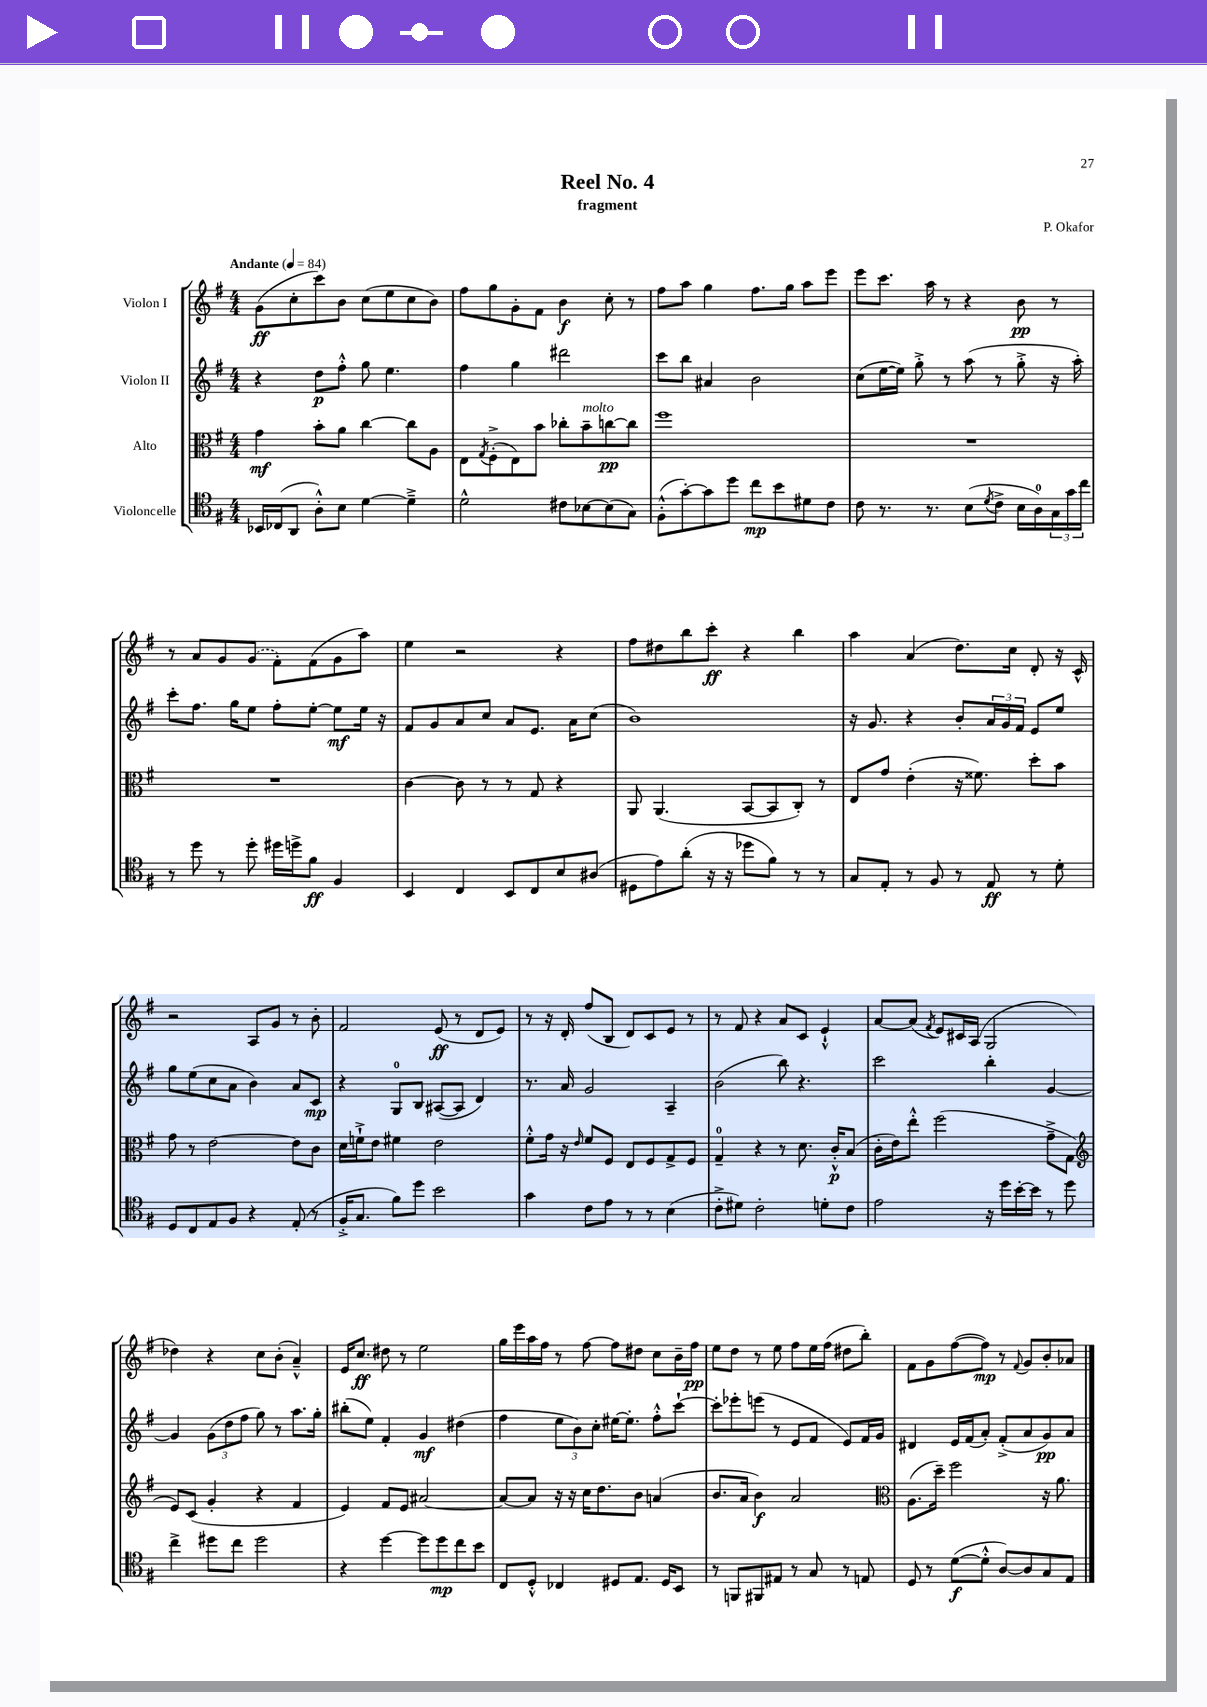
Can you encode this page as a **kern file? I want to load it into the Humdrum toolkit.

**kern	**dynam	**kern	**dynam	**kern	**dynam	**kern	**dynam
*part4	*part4	*part3	*part3	*part2	*part2	*part1	*part1
*staff4	*staff4	*staff3	*staff3	*staff2	*staff2	*staff1	*staff1
*I"Violoncelle	*	*I"Alto	*	*I"Violon II	*	*I"Violon I	*
*clefC4	*	*clefC3	*	*clefG2	*	*clefG2	*
*k[f#]	*	*k[f#]	*	*k[f#]	*	*k[f#]	*
*M4/4	*	*M4/4	*	*M4/4	*	*M4/4	*
*MM84	*	*MM84	*	*MM84	*	*MM84	*
=1	=1	=1	=1	=1	=1	=1	=1
!	!	!	!	!	!	!LO:TX:a:B:t=Andante	!
16BB-X/LL	.	4g\	mf	4r	.	(8g\L	ff
(16C-X/J	.	.	.	.	.	.	.
8AA/J	.	.	.	.	.	8cc'\	.
8A'^^\L)	.	8b'\L	.	8dd\L	p	8ccc\)	.
8B\J	.	8a\J	.	8ff#'^^\J	.	8b\J	.
[4d\	.	[4cc\	.	8gg\	.	(8cc\L	.
.	.	.	.	4.ee\	.	8ee\	.
4d~^\]	.	8cc\L]	.	.	.	8cc\	.
.	.	8A\J	.	.	.	8b\J)	.
=2	=2	=2	=2	=2	=2	=2	=2
2d^^\	.	8E\L	.	4ff#\	.	8ff#\L	.
.	.	8qG/	.	.	.	.	.
.	.	(8F#'^\	.	.	.	8gg\	.
.	.	8E\)	.	4gg\	.	8g'\	.
.	.	8b\J	.	.	.	8f#\J	.
8c#X\L	.	8cc-X'\L	.	2ddd#X\	.	4b\	f
!	!	!LO:TX:a:i:t=molto	!	!	!	!	!
[8B-X\	.	8b~\	.	.	.	.	.
(8B-\]	.	[8ccn\	pp	.	.	8cc'\	.
8G\J)	.	8cc\J]	.	.	.	8r	.
=3	=3	=3	=3	=3	=3	=3	=3
(8F#'^^\L	.	1ff#	.	8ccc\L	.	8ff#\L	.
[8g'\)	.	.	.	8bb\J	.	8aa\J	.
8g\]	.	.	.	4a#X/	.	4gg\	.
8dd\J	.	.	.	.	.	.	.
8cc\L	mp	.	.	2b\	.	8.ff#\L	.
8b\	.	.	.	.	.	.	.
.	.	.	.	.	.	16gg\Jk	.
8d#X\	.	.	.	.	.	8aa\L	.
8c\J	.	.	.	.	.	8eee\J	.
=4	=4	=4	=4	=4	=4	=4	=4
8c\	.	1r	.	(8cc\L	.	8eee\L	.
8.r	.	.	.	[16ee\L	.	8.ccc\J	.
.	.	.	.	16ee\JJ])	.	.	.
.	.	.	.	8gg'^\	.	.	.
8.r	.	.	.	.	.	16aa\	.
.	.	.	.	8r	.	8r	.
(8B\L	.	.	.	(8aa\	.	4r	.
8qd/	.	.	.	.	.	.	.
8c^\J	.	.	.	8r	.	.	.
16B\LL	.	.	.	8gg'^\	.	8b\	pp
16A\)	.	.	.	.	.	.	.
24G\	.	.	.	16r	.	8r	.
24g\	.	.	.	.	.	.	.
.	.	.	.	16aa'\)	.	.	.
24cc\JJ	.	.	.	.	.	.	.
!!LO:LB:g=z
=5	=5	=5	=5	=5	=5	=5	=5
8r	.	1r	.	8ccc'\L	.	8r	.
8dd\	.	.	.	8.ff#\J	.	8a/L	.
8r	.	.	.	.	.	8g/	.
.	.	.	.	16gg\KL	.	.	.
8dd'\	.	.	.	8ee\J	.	(8g/J	.
16dd#X\LL	.	.	.	8ff#'\L	.	8f#'\L)	.
16ddn^\J	.	.	.	.	.	.	.
8f#\J	ff	.	.	[8ee'\J	.	(8f#\	.
4F#/	.	.	.	8ee\L]	mf	8g\	.
.	.	.	.	16ee\Jk	.	8aa\J)	.
.	.	.	.	16r	.	.	.
=6	=6	=6	=6	=6	=6	=6	=6
4BB/	.	[4c\	.	8f#/L	.	4ee\	.
.	.	.	.	8g/	.	.	.
4C/	.	8c\]	.	8a/	.	2r	.
.	.	8r	.	8cc/J	.	.	.
8BB/L	.	8r	.	8a/L	.	.	.
8C/	.	8G/	.	8.e/J	.	.	.
8B/	.	4r	.	.	.	4r	.
.	.	.	.	16a\KL	.	.	.
(8A#X/J	.	.	.	(8cc\J	.	.	.
=7	=7	=7	=7	=7	=7	=7	=7
8D#X\L	.	8AA/	.	1b)	.	8ff#\L	.
8e\)	.	(4.AA/	.	.	.	8dd#X\	.
(8a'\J	.	.	.	.	.	8bb\	.
16r	.	.	.	.	.	8ccc'\J	ff
16r	.	.	.	.	.	.	.
8dd-X\L	.	[8BB/L	.	.	.	4r	.
8f#\J)	.	8BB/]	.	.	.	.	.
8r	.	8C'/J)	.	.	.	4bb\	.
8r	.	8r	.	.	.	.	.
=8	=8	=8	=8	=8	=8	=8	=8
8G/L	.	8E/L	.	16r	.	4aa\	.
.	.	.	.	8.g/	.	.	.
8E'/J	.	8g/J	.	.	.	.	.
8r	.	(4e'\	.	4r	.	(4a/	.
8F#/	.	.	.	.	.	.	.
8r	.	16r	.	8b'/L	.	8.dd\L)	.
.	.	8.f##X\)	.	.	.	.	.
8E/	ff	.	.	24a/L	.	.	.
.	.	.	.	24g/	.	.	.
.	.	.	.	.	.	16cc\Jk	.
.	.	.	.	24f#/JJ	.	.	.
8r	.	8dd'\L	.	8e/L	.	8d'/	.
8d'\	.	8b\J	.	8ee/J	.	16r	.
.	.	.	.	.	.	16c^^/	.
!!LO:LB:g=z
=9	=9	=9	=9	=9	=9	=9	=9
8D/L	.	8g\	.	8gg\L	.	2r	.
8C/	.	8r	.	(8ee\	.	.	.
8E/	.	[2e\	.	8cc\	.	.	.
8F#/J	.	.	.	8a\J	.	.	.
4r	.	.	.	4b\)	.	8A/L	.
.	.	.	.	.	.	8g/J	.
(8E'/	.	8e\L]	.	8a/L	.	8r	.
8r	.	8c\J	.	8c/J	mp	8b'\	.
=10	=10	=10	=10	=10	=10	=10	=10
16F#'^/KL	.	16d\LL	.	4r	.	2f#/	.
8.G/J	.	16fn`^\J	.	.	.	.	.
.	.	8e\J	.	.	.	.	.
8f#\L)	.	4f#X\	.	8G/L	.	.	.
8dd\J	.	.	.	8B/J	.	.	.
2b\	.	2e\	.	([8A#X/L	.	(8e/	ff
.	.	.	.	8A#/J]	.	8r	.
.	.	.	.	4d/)	.	8d/L	.
.	.	.	.	.	.	8e/J)	.
=11	=11	=11	=11	=11	=11	=11	=11
4g\	.	8f#'^^\L	.	8.r	.	8r	.
.	.	16g\Jk	.	.	.	16r	.
.	.	16r	.	16a/	.	16d'/	.
.	.	16qqe/	.	.	.	.	.
8c\L	.	8f#/L	.	2g/	.	(8ff#/L	.
8e\J	.	8F#/J	.	.	.	8B/J	.
8r	.	8E/L	.	.	.	8d/L)	.
8r	.	8F#/	.	.	.	8c/	.
(4B\	.	8G^/	.	4A~/	.	8e/J	.
.	.	8F#/J	.	.	.	8r	.
=12	=12	=12	=12	=12	=12	=12	=12
8c'^\L	.	4G~/	.	(2b\	.	8r	.
8d#X\J)	.	.	.	.	.	8f#/	.
2c'\	.	4r	.	.	.	4r	.
.	.	8r	.	8bb\)	.	8a/L	.
.	.	8.d\	.	4.r	.	8c/J	.
8dn'\L	.	.	.	.	.	4e`^^/	.
.	.	16c'^^/KL	p	.	.	.	.
8c\J	.	(8B/J	.	.	.	.	.
=13	=13	=13	=13	=13	=13	=13	=13
2e\	.	16c'\LL	.	2ccc\	.	[8a/L	.
.	.	16e\J)	.	.	.	.	.
.	.	8ee'^^\J	.	.	.	(8a/J]	.
.	.	.	.	.	.	8qf#/	.
.	.	(2ff#\	.	.	.	8e/L)	.
.	.	.	.	.	.	16c#X/L	.
.	.	.	.	.	.	(16A/JJ	.
16r	.	.	.	4bb'\	.	2G/	.
16dd\LL	.	.	.	.	.	.	.
[16b'\	.	.	.	.	.	.	.
16b\JJ]	.	.	.	.	.	.	.
8r	.	8g~^\L	.	[4g/	.	.	.
8dd\	.	8G\J	.	.	.	.	.
!!LO:LB:g=z
=14	=14	=14	=14	=14	=14	=14	=14
*	*	*clefG2	*	*	*	*	*
4cc^\	.	8e/L)	.	4g/]	.	4dd-X\)	.
.	.	(8c/J	.	.	.	.	.
8dd#X\L	.	4g'/	.	(12g\L	.	4r	.
.	.	.	.	12dd\	.	.	.
8cc\J	.	.	.	.	.	.	.
.	.	.	.	12ff#\J	.	.	.
2dd#\	.	4r	.	8gg\)	.	8cc\L	.
.	.	.	.	8r	.	(8b'\J	.
.	.	4f#/	.	8.aa\L	.	4a~^^/)	.
.	.	.	.	16gg'\Jk	.	.	.
=15	=15	=15	=15	=15	=15	=15	=15
4r	.	4e/)	.	(8bb#X'\L	.	16e/KL	.
.	.	.	.	.	.	8.cc/J	ff
.	.	.	.	8ee\J)	.	.	.
[4dd\	.	8f#/L	.	4f#'/	.	8dd#X\	.
.	.	8e/J	.	.	.	8r	.
8dd\L]	.	[2a#X/	.	4g/	mf	2ee\	.
8dd\	mp	.	.	.	.	.	.
8cc\	.	.	.	(4dd#X\	.	.	.
8b\J	.	.	.	.	.	.	.
=16	=16	=16	=16	=16	=16	=16	=16
8C/L	.	8a#/L_	.	4ff#\	.	16gg\LL	.
.	.	.	.	.	.	16eee\	.
8D'^^/J	.	8a#/J]	.	.	.	16aa\	.
.	.	.	.	.	.	16ff#\JJ	.
4C-X/	.	16r	.	12ee\L	.	8r	.
.	.	16r	.	.	.	.	.
.	.	.	.	12b\)	.	.	.
.	.	16cc\KL	.	.	.	[8ff#\	.
.	.	.	.	12cc'\J	.	.	.
.	.	8.dd\	.	.	.	.	.
8D#X/L	.	.	.	[16ee#X\KL	.	8ff#\L]	.
.	.	.	.	8.ee#'\J]	.	.	.
8.E/J	.	8b\J	.	.	.	8dd#X\J	.
.	.	(4an/	.	8ff#'^^\L	.	8cc\L	.
16D#/KL	.	.	.	.	.	.	.
8BB/J	.	.	.	[8ccc`\J	.	16b~\L	.
.	.	.	.	.	.	16ff#\JJ	pp
=17	=17	=17	=17	=17	=17	=17	=17
8r	.	8.b/L	.	8ccc'\L]	.	8ee\L	.
8FFn/L	.	.	.	8eee-X'\	.	8dd\J	.
.	.	16a/Jk	.	.	.	.	.
8FF#X/	.	4b\)	f	(8eeen\J	.	8r	.
8E#X/J	.	.	.	8r	.	8ee\	.
8r	.	2a/	.	8e/L	.	8ff#\L	.
8G/	.	.	.	8f#/J	.	16ee\L	.
.	.	.	.	.	.	(16ff#\JJ	.
8r	.	.	.	8e/L)	.	8dd#X\L	.
8En/	.	.	.	16f#/L	.	8bb'\J)	.
.	.	.	.	16g/JJ	.	.	.
=18	=18	=18	=18	=18	=18	=18	=18
*	*	*clefC3	*	*	*	*	*
8D/	.	(8.A\L	.	4d#X/	.	8f#\L	.
8r	.	.	.	.	.	8g\	.
.	.	16dd~\Jk)	.	.	.	.	.
([8d\L	f	2ff#\	.	16e/LL	.	([8ff#\	.
.	.	.	.	(16f#/J	.	.	.
8d'^^\J]	.	.	.	8a'/J)	.	8ff#\J])	mp
[8A/L)	.	.	.	(8f#'^/L	.	8r	.
.	.	.	.	.	.	8qqf#/	.
8A/]	.	.	.	8a/	.	8g/L	.
8G/	.	16r	.	8g/)	pp	8b'/	.
.	.	8.a\	.	.	.	.	.
8E/J	.	.	.	8a/J	.	8a-X/J	.
==	==	==	==	==	==	==	==
*-	*-	*-	*-	*-	*-	*-	*-
